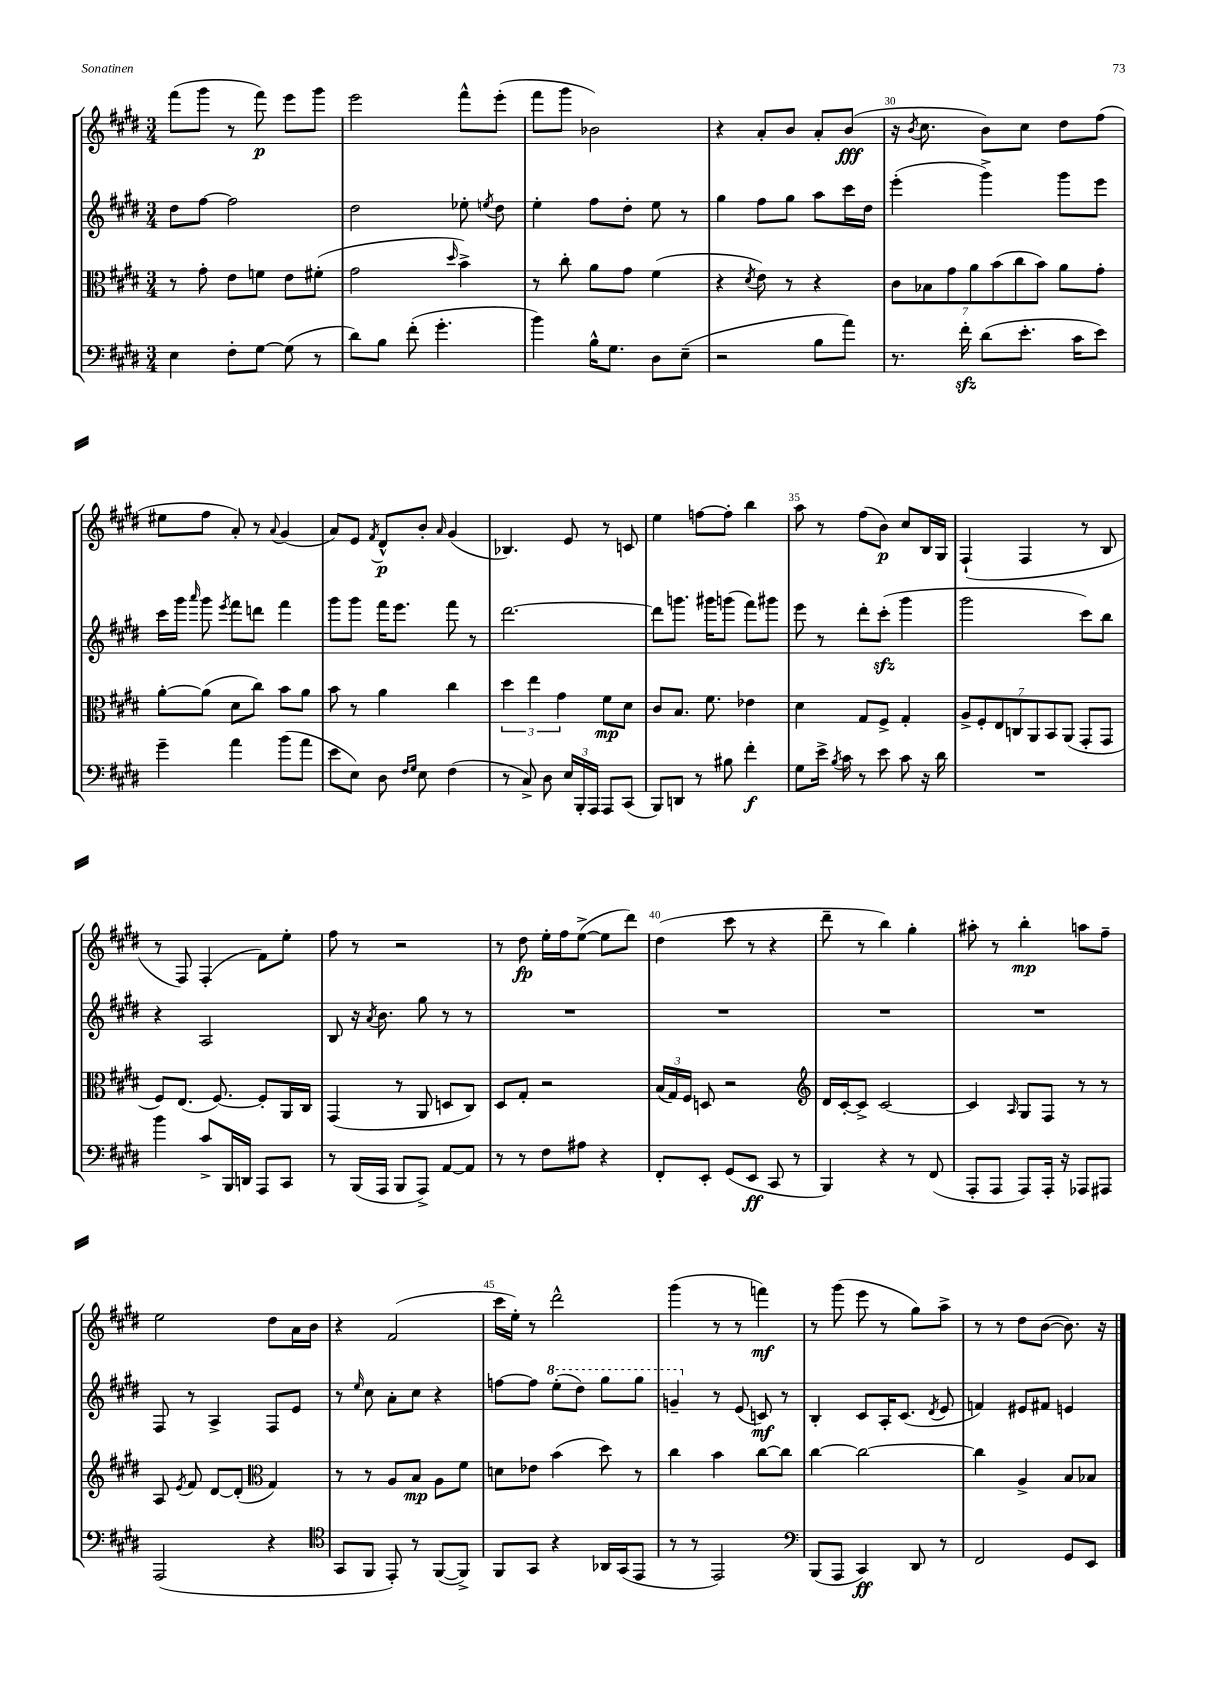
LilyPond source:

<<
\new StaffGroup <<
\new Staff = "s0" {
    \clef treble \key e \major \numericTimeSignature \time 3/4
    \autoBeamOff fis'''8[( gis'''8] r8 fis'''8\p) e'''8[ gis'''8] |
    e'''2 fis'''8[-^ e'''8]-.( |
    fis'''8[ gis'''8] bes'2) |
    r4 a'8[-. b'8] a'8[-. b'8]\fff( |
    r16 \acciaccatura { b'8 } cis''8. b'8[) cis''8] dis''8[ fis''8]( |
    eis''8[ fis''8] a'8-.) r8 \appoggiatura { a'8 } gis'4( |
    a'8[) e'8] \acciaccatura { fis'8 } dis'8[-^\p b'8]-. \grace { a'16 } gis'4( |
    bes4.) e'8 r8 c'8 |
    e''4 f''8[~ f''8]-. b''4 |
    a''8 r8 fis''8[( b'8]\p) cis''8[ b16 gis16] |
    fis4-!( fis4 r8 b8 |
    r8 fis8) fis4-.( fis'8[) e''8]-. |
    fis''8 r8 r2 |
    r8 dis''8\fp e''16[-. fis''16 e''8]~->( e''8[ dis'''8]) |
    dis''4( cis'''8 r8 r4 |
    dis'''8-- r8 b''4) gis''4-. |
    ais''8-. r8 b''4-.\mp a''8[ fis''8]-- |
    e''2 dis''8[ a'16 b'16] |
    r4 fis'2( |
    cis'''16[ e''16]-.) r8 dis'''2-^ |
    gis'''4( r8 r8 f'''4\mf) |
    r8 gis'''8( e'''8 r8 gis''8[) a''8]-> |
    r8 r8 dis''8[ b'8]~( b'8.) r16 \bar "|." |
}
\new Staff = "s1" {
    \clef treble \key e \major \numericTimeSignature \time 3/4
    \autoBeamOff dis''8[ fis''8]~ fis''2 |
    dis''2 ees''8-. \acciaccatura { e''8 } dis''8 |
    e''4-. fis''8[ dis''8]-. e''8 r8 |
    gis''4 fis''8[ gis''8] a''8[ cis'''16 dis''16] |
    e'''4-.( gis'''4->) gis'''8[ e'''8] |
    cis'''16[ gis'''16] \grace { a'''16 } gis'''8 \acciaccatura { e'''8 } fis'''8[ d'''8] fis'''4 |
    gis'''8[ gis'''8] fis'''16[ e'''8.] fis'''8 r8 |
    dis'''2.~ |
    dis'''8[ g'''8.] gis'''16[ g'''8]( fis'''8[) gis'''8] |
    e'''8 r8 dis'''8[-. cis'''8]-.\sfz( gis'''4 |
    gis'''2 cis'''8[) b''8] |
    r4 a2 |
    b8 r16 \acciaccatura { a'8 } b'8. gis''8 r8 r8 |
    R2. |
    R2. |
    R2. |
    R2. |
    fis8 r8 a4-> fis8[ e'8] |
    r8 \grace { e''16 } cis''8 a'8[-. cis''8] r4 |
    f''8[~ f''8] \ottava #1 e'''8[-.( dis'''8]) gis'''8[ gis'''8] |
    g''4-- \ottava #0 r8 e'8( c'8\mf) r8 |
    b4-. cis'8[ a16-. cis'8.]( \acciaccatura { dis'8 } e'8 |
    f'4) eis'8[ fis'8] e'4 \bar "|." |
}
\new Staff = "s2" {
    \clef alto \key e \major \numericTimeSignature \time 3/4
    \autoBeamOff r8 gis'8-. e'8[ f'8] e'8[ fis'8]-.( |
    gis'2 \grace { dis''16 } b'4->) |
    r8 cis''8-. a'8[ gis'8] fis'4( |
    r4 \acciaccatura { dis'8 } e'8) r8 r4 |
    \tuplet 7/4 { cis'8[ bes8 gis'8 a'8 b'8( cis''8 b'8]) } a'8[ gis'8]-. |
    a'8[~-. a'8]( dis'8[ cis''8]) b'8[ a'8] |
    b'8 r8 a'4 cis''4 |
    \tuplet 3/2 { dis''4 e''4 gis'4 } fis'8[\mp dis'8] |
    cis'8[ b8.] fis'8. ees'4 |
    dis'4 gis8[ fis8]-> gis4-. |
    \tuplet 7/4 { a8[-> fis8-. e8 c8 a,8 b,8 a,8]( } gis,8[-. gis,8] |
    fis8[) e8.]( fis8.~) fis8[-. a,16 cis16] |
    gis,4( r8 a,8 d8[ cis8]) |
    dis8[ gis8]-. r2 |
    \tuplet 3/2 { b16[( gis16) fis16] } d8 r2 |
    \clef treble dis'16[ cis'16~-. cis'8]-> cis'2~ |
    cis'4 \grace { a16 } gis8[ fis8] r8 r8 |
    a8 \acciaccatura { e'8 } fis'8 dis'8[~ dis'8]-.( \clef alto gis4) |
    r8 r8 a8[ b8]\mp a8[ fis'8] |
    d'8[ ees'8] b'4( dis''8) r8 |
    cis''4 b'4 cis''8[~ cis''8] |
    cis''4~ cis''2~ |
    cis''4 a4-> b8[ bes8] \bar "|." |
}
\new Staff = "s3" {
    \clef bass \key e \major \numericTimeSignature \time 3/4
    \autoBeamOff e4 fis8[-. gis8]~ gis8( r8 |
    dis'8[) b8] fis'8-.( gis'4.-. |
    b'4) b16[-^ gis8.] dis8[ e8]--( |
    r2 b8[ a'8]) |
    r8. fis'16-.\sfz dis'8[( e'8.]-. cis'16[ e'8]) |
    gis'4-- a'4 b'8[( a'8] |
    e'8[ e8]) dis8 \grace { fis16[ gis16] } e8 fis4( |
    r8 cis8->) dis8 \tuplet 3/2 { e16[ b,,16-. a,,16] } a,,8[ cis,8]( |
    b,,8[) d,8] r8 bis8 fis'4-.\f |
    gis8[ e'16]-> \acciaccatura { b8 } cis'16 r8 e'8 cis'8 r16 dis'16 |
    R2. |
    b'4 cis'8[-> b,,16 d,16] a,,8[ cis,8] |
    r8 b,,16[( a,,16] b,,8[ a,,8]->) a,8[~ a,8] |
    r8 r8 fis8[ ais8] r4 |
    fis,8[-. e,8]-. gis,8[( e,8]\ff cis,8 r8 |
    b,,4) r4 r8 fis,8( |
    a,,8[-. a,,8] a,,8[) a,,16]-. r16 aes,,8[ ais,,8] |
    a,,2( r4 |
    \clef tenor gis,8[ fis,8] e,8-.) r8 fis,8[~( fis,8]->) |
    fis,8[ gis,8] r4 aes,16[ gis,16( e,8] |
    r8 r8 e,2) |
    \clef bass b,,8[( a,,8] cis,4\ff) dis,8 r8 |
    fis,2 gis,8[ e,8] \bar "|." |
}
>>
>>
\layout { \context { \Score currentBarNumber = #26 \override BarNumber.break-visibility = ##(#f #t #t) barNumberVisibility = #(every-nth-bar-number-visible 5) } }
